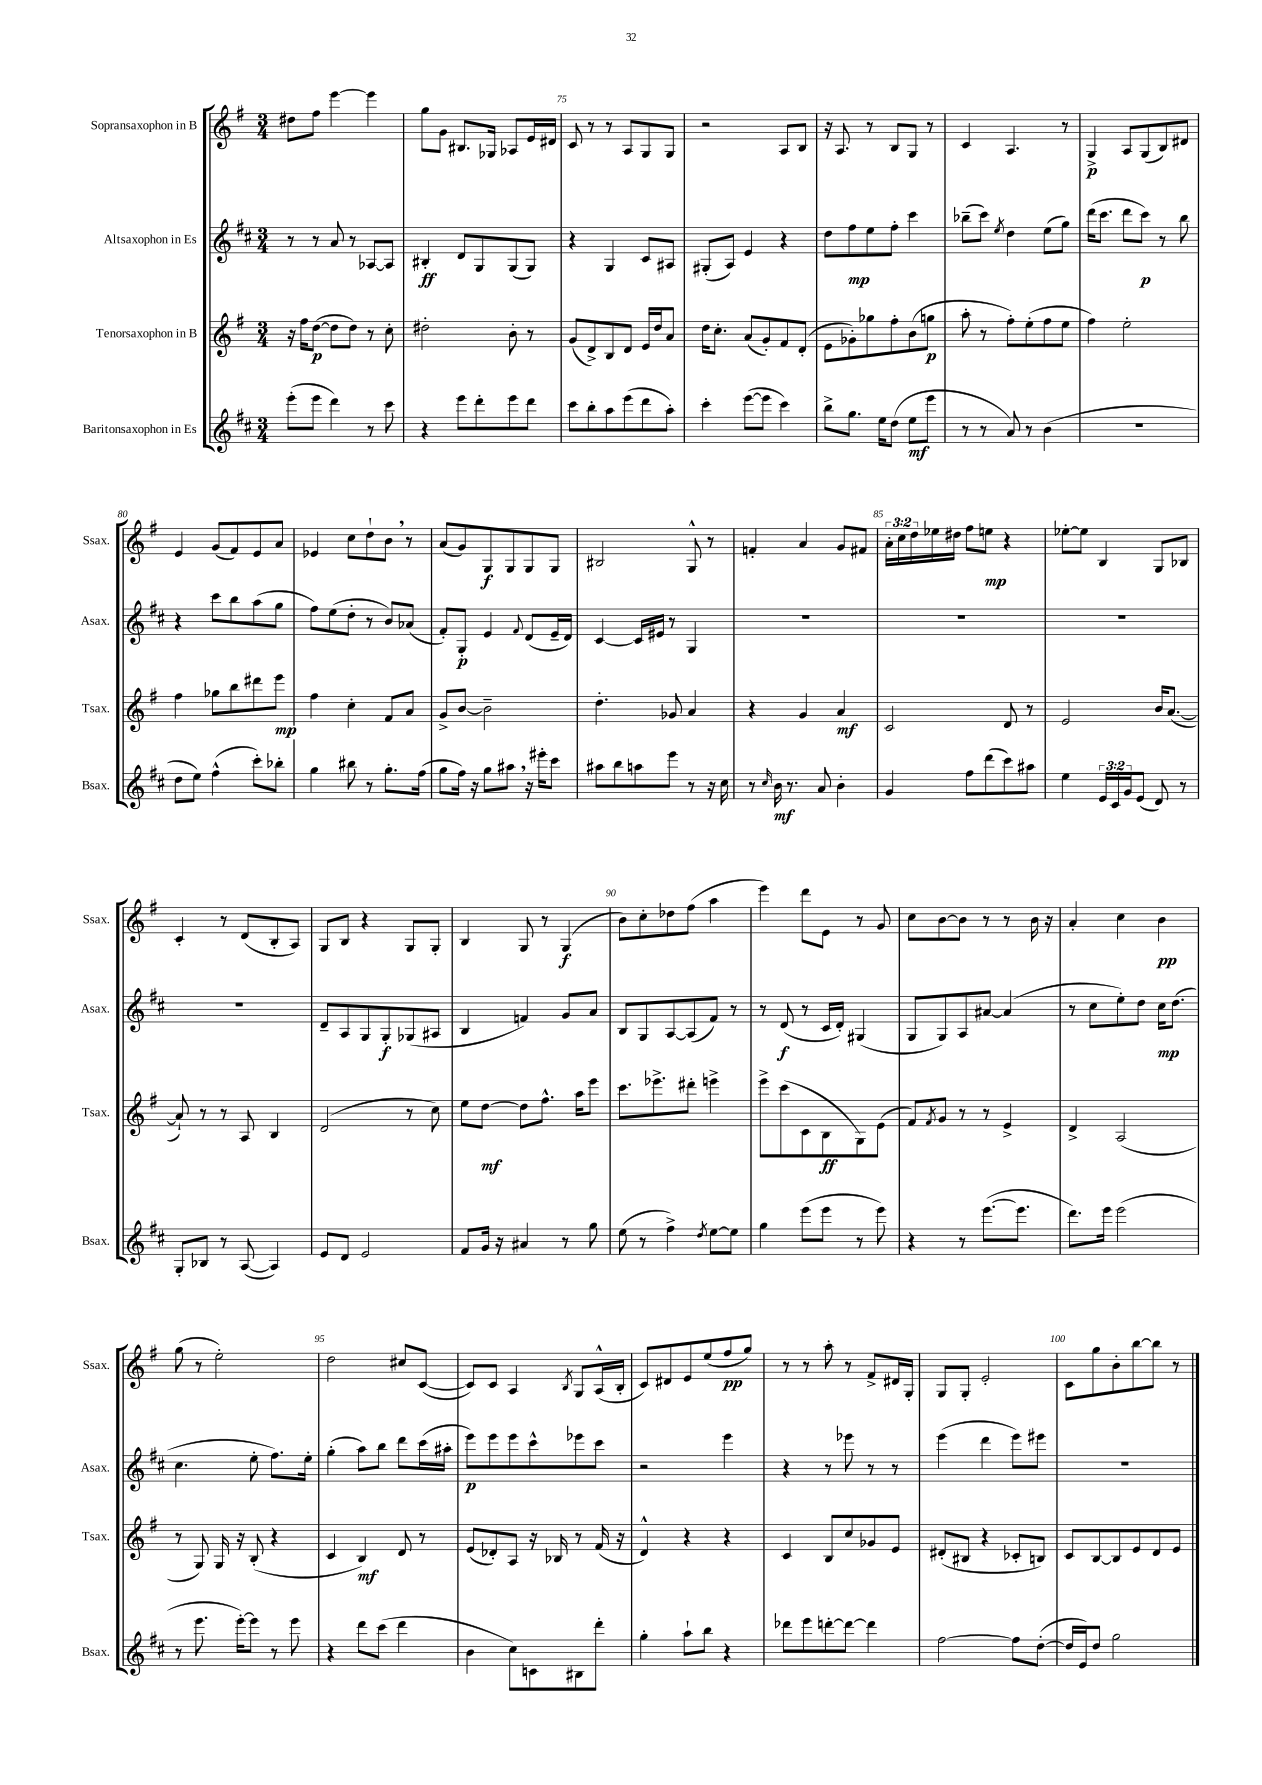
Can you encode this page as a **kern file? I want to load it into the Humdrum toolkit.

**kern	**dynam	**kern	**dynam	**kern	**dynam	**kern	**dynam
*part4	*part4	*part3	*part3	*part2	*part2	*part1	*part1
*staff4	*staff4	*staff3	*staff3	*staff2	*staff2	*staff1	*staff1
*I"Baritonsaxophon in Es	*	*I"Tenorsaxophon in B	*	*I"Altsaxophon in Es	*	*I"Sopransaxophon in B	*
*I'Bsax.	*	*I'Tsax.	*	*I'Asax.	*	*I'Ssax.	*
*clefG2	*	*clefG2	*	*clefG2	*	*clefG2	*
*k[f#c#]	*	*k[f#]	*	*k[f#c#]	*	*k[f#]	*
*M3/4	*	*M3/4	*	*M3/4	*	*M3/4	*
=73	=73	=73	=73	=73	=73	=73	=73
(8eee'\L	.	16r	.	8r	.	8dd#X\L	.
.	.	16ff#\KL	.	.	.	.	.
8eee\J	.	([8dd\J	p	8r	.	8ff#\J	.
4ddd\)	.	8dd\L]	.	8a/	.	[4eee\	.
.	.	8dd\J)	.	8r	.	.	.
8r	.	8r	.	[8A-X/L	.	4eee\]	.
8ccc#\	.	8cc'\	.	8A-/J]	.	.	.
=74	=74	=74	=74	=74	=74	=74	=74
4r	.	2dd#X'\	.	4B#X'/	ff	8gg\L	.
.	.	.	.	.	.	8g\J	.
8eee\L	.	.	.	8d/L	.	8.B#X/L	.
8ddd'\	.	.	.	8G/	.	.	.
.	.	.	.	.	.	16G-X/Jk	.
8eee\	.	8b'\	.	(8G/	.	8A-X/L	.
8ddd\J	.	8r	.	8G/J)	.	16e/L	.
.	.	.	.	.	.	16d#X/JJ	.
=75	=75	=75	=75	=75	=75	=75	=75
8ccc#\L	.	(8g/L	.	4r	.	8c/	.
8bb'\	.	8d^/)	.	.	.	8r	.
8aa\	.	8B/	.	4G/	.	8r	.
(8eee\	.	8d/J	.	.	.	8A/L	.
8ddd\	.	16e/LL	.	8c#/L	.	8G/	.
.	.	16dd/J	.	.	.	.	.
8aa'\J)	.	8a/J	.	8A#X/J	.	8G/J	.
=76	=76	=76	=76	=76	=76	=76	=76
4ccc#'\	.	16dd\KL	.	(8G#X'/L	.	2r	.
.	.	8.cc'\J	.	.	.	.	.
.	.	.	.	8A/J)	.	.	.
([8eee\L	.	(8a/L	.	4e/	.	.	.
8eee\J]	.	8g'/)	.	.	.	.	.
4ccc#\)	.	8f#/	.	4r	.	8A/L	.
.	.	(8d'/J	.	.	.	8B/J	.
=77	=77	=77	=77	=77	=77	=77	=77
8bb^\L	.	8e\L	.	8dd\L	.	16r	.
.	.	.	.	.	.	8.A/	.
8.gg\J	.	8g-X'\)	.	8ff#\	mp	.	.
.	.	8gg-X\	.	8ee\	.	8r	.
16ee\KL	.	.	.	.	.	.	.
(8dd\J	.	8ff#'\	.	8ff#'\J	.	8B/L	.
8ee\L	mf	(8b\	.	4ccc#\	.	8G/J	.
8eee\J	.	8ggn\J	p	.	.	8r	.
=78	=78	=78	=78	=78	=78	=78	=78
8r	.	8aa'\	.	(8bb-X~\L	.	4c/	.
8r	.	8r	.	8ccc#\J)	.	.	.
.	.	.	.	8qee/	.	.	.
8a/)	.	8ff#'\L)	.	4dd\	.	4.A/	.
8r	.	(8ee'\	.	.	.	.	.
(4b\	.	8ff#\	.	(8ee\L	.	.	.
.	.	8ee\J	.	8gg\J)	.	8r	.
=79	=79	=79	=79	=79	=79	=79	=79
2.r	.	4ff#\)	.	(16ddd\KL	.	4G^/	p
.	.	.	.	8.ccc#\J	.	.	.
.	.	2ee'\	.	8ddd\L	.	8A/L	.
.	.	.	.	8ccc#\J)	p	(8G/	.
.	.	.	.	8r	.	8B/)	.
.	.	.	.	8bb\	.	8d#X/J	.
!!LO:LB:g=z
=80	=80	=80	=80	=80	=80	=80	=80
8dd\L	.	4ff#\	.	4r	.	4e/	.
8ee\J)	.	.	.	.	.	.	.
(4ff#^^\	.	8gg-X\L	.	8ccc#\L	.	(8g/L	.
.	.	8bb\	.	8bb\	.	8f#/)	.
8ccc#'\L)	.	8ddd#X\	.	(8aa\	.	8e/	.
8bb-X'\J	.	8eee\J	mp	8gg\J	.	8a/J	.
=81	=81	=81	=81	=81	=81	=81	=81
4gg\	.	4ff#\	.	8ff#\L)	.	4e-X/	.
.	.	.	.	(8ee\	.	.	.
8bb#X\	.	4cc'\	.	8dd'\J	.	8cc\L	.
8r	.	.	.	8r	.	8dd`\	.
8.gg'\L	.	8f#/L	.	8b/L)	.	8b,\J	.
.	.	8a/J	.	(8a-X/J	.	8r	.
(16ff#\Jk	.	.	.	.	.	.	.
=82	=82	=82	=82	=82	=82	=82	=82
8gg\L	.	8g^/L	.	8f#'/L)	.	(8a/L	.
16ff#\Jk)	.	[8b/J	.	8G'/J	p	8g/)	.
16r	.	.	.	.	.	.	.
8gg\L	.	2b~\]	.	4e/	.	8G/	f
8aa#X,\J	.	.	.	.	.	8G/	.
.	.	.	.	8qqf#/	.	.	.
16r	.	.	.	(8d/L	.	8G/	.
16eee#X'\KL	.	.	.	.	.	.	.
8ccc#\J	.	.	.	16e~/L	.	8G/J	.
.	.	.	.	16d/JJ)	.	.	.
=83	=83	=83	=83	=83	=83	=83	=83
8aa#X\L	.	4.dd'\	.	[4c#/	.	2B#X/	.
8bb\	.	.	.	.	.	.	.
8aan\	.	.	.	16c#/LL]	.	.	.
.	.	.	.	16e#X/JJ	.	.	.
8eee\J	.	8g-X/	.	8r	.	.	.
8r	.	4a/	.	4G/	.	8G^^/	.
16r	.	.	.	.	.	8r	.
16cc#\	.	.	.	.	.	.	.
=84	=84	=84	=84	=84	=84	=84	=84
8r	.	4r	.	2.r	.	4fn'/	.
16qqcc#/	.	.	.	.	.	.	.
16b\	mf	.	.	.	.	.	.
8.r	.	.	.	.	.	.	.
.	.	4g/	.	.	.	4a/	.
8a/	.	.	.	.	.	.	.
4b'\	.	4a/	mf	.	.	8g/L	.
.	.	.	.	.	.	8f#X/J	.
=85	=85	=85	=85	=85	=85	=85	=85
4g/	.	2c/	.	2.r	.	24a'\LL	.
.	.	.	.	.	.	24cc\	.
.	.	.	.	.	.	24dd\	.
.	.	.	.	.	.	16ee-X\	.
.	.	.	.	.	.	16dd#X\JJ	.
8ff#\L	.	.	.	.	.	8ff#\L	.
(8ddd\	.	.	.	.	.	8een\J	mp
8ccc#\)	.	8d/	.	.	.	4r	.
8aa#X\J	.	8r	.	.	.	.	.
=86	=86	=86	=86	=86	=86	=86	=86
4ee\	.	2e/	.	2.r	.	[8ee-X'\L	.
.	.	.	.	.	.	8ee-\J]	.
24e/LL	.	.	.	.	.	4B/	.
24c#/	.	.	.	.	.	.	.
24g/J	.	.	.	.	.	.	.
(8e/J	.	.	.	.	.	.	.
8d/)	.	16b/KL	.	.	.	8G/L	.
.	.	([8.a/J	.	.	.	.	.
8r	.	.	.	.	.	8B-X/J	.
!!LO:LB:g=z
=87	=87	=87	=87	=87	=87	=87	=87
8G'/L	.	8a`/])	.	2.r	.	4c'/	.
8B-X/J	.	8r	.	.	.	.	.
8r	.	8r	.	.	.	8r	.
([8A/	.	8A/	.	.	.	(8d/L	.
4A/])	.	4B/	.	.	.	8B'/	.
.	.	.	.	.	.	8A/J)	.
=88	=88	=88	=88	=88	=88	=88	=88
8e/L	.	(2d/	.	8d~/L	.	8G/L	.
8d/J	.	.	.	8A/	.	8B/J	.
2e/	.	.	.	8G/	.	4r	.
.	.	.	.	8G'/	f	.	.
.	.	8r	.	(8G-X/	.	8G/L	.
.	.	8cc\)	.	8A#X/J	.	8G'/J	.
=89	=89	=89	=89	=89	=89	=89	=89
8f#/L	.	8ee\L	.	4B/	.	4B/	.
16g/Jk	.	[8dd\J	mf	.	.	.	.
16r	.	.	.	.	.	.	.
4a#X/	.	8dd\L]	.	4fn/)	.	8G/	.
.	.	8.ff#^^\J	.	.	.	8r	.
8r	.	.	.	8g/L	.	(4G/	f
.	.	16aa\KL	.	.	.	.	.
8gg\	.	8eee\J	.	8a/J	.	.	.
=90	=90	=90	=90	=90	=90	=90	=90
(8ee\	.	8.ccc\L	.	8B/L	.	8b\L)	.
8r	.	.	.	8G/	.	8cc'\	.
.	.	8.eee-X^\	.	.	.	.	.
4ff#^\)	.	.	.	[8A/	.	8dd-X\	.
.	.	8ddd#X'\J	.	(8A/]	.	(8ff#\J	.
8qdd/	.	.	.	.	.	.	.
[8ee\L	.	4eeen^\	.	8f#/J)	.	4aa\	.
8ee\J]	.	.	.	8r	.	.	.
=91	=91	=91	=91	=91	=91	=91	=91
4gg\	.	8eee^\L	.	8r	.	4eee\)	.
.	.	(8ccc\	.	(8d/	f	.	.
(8eee\L	.	8c\	.	8r	.	8ddd\L	.
8eee\J	.	8B\	ff	16c#/LL	.	8e\J	.
.	.	.	.	16d'/JJ)	.	.	.
8r	.	8G\)	.	(4G#X/	.	8r	.
8eee\)	.	(8e\J	.	.	.	8g/	.
=92	=92	=92	=92	=92	=92	=92	=92
4r	.	8f#/L)	.	8G/L	.	8cc\L	.
.	.	8qf#/	.	.	.	.	.
.	.	8g/J	.	8G/)	.	[8b\	.
8r	.	8r	.	8A/	.	8b\J]	.
([8.eee\L	.	8r	.	[8a#X/J	.	8r	.
.	.	4e^/	.	(4a#/]	.	8r	.
8.eee\J]	.	.	.	.	.	.	.
.	.	.	.	.	.	16b\	.
.	.	.	.	.	.	16r	.
=93	=93	=93	=93	=93	=93	=93	=93
8.ddd\L)	.	4d^/	.	8r	.	4a'/	.
.	.	.	.	8cc#\L	.	.	.
16eee\Jk	.	.	.	.	.	.	.
(2eee\	.	(2A/	.	8ee'\)	.	4cc\	.
.	.	.	.	8dd\J	.	.	.
.	.	.	.	16cc#\KL	mp	4b\	pp
.	.	.	.	(8.dd\J	.	.	.
!!LO:LB:g=z
=94	=94	=94	=94	=94	=94	=94	=94
8r	.	8r	.	4.cc#\	.	(8gg\	.
8.eee\	.	8G/)	.	.	.	8r	.
.	.	16G/	.	.	.	2ee'\)	.
[16eee'\KL)	.	16r	.	.	.	.	.
8eee\J]	.	(8B'/	.	8ee'\	.	.	.
8r	.	4r	.	8.ff#\L)	.	.	.
8eee\	.	.	.	.	.	.	.
.	.	.	.	16ee'\Jk	.	.	.
=95	=95	=95	=95	=95	=95	=95	=95
4r	.	4c/	.	(4gg'\	.	2dd\	.
8ddd\L	.	4B/)	mf	8aa\L)	.	.	.
(8ccc#\J	.	.	.	8bb\J	.	.	.
4ddd\	.	8d/	.	8ddd\L	.	8cc#X/L	.
.	.	8r	.	(16ccc#\L	.	([8c/J	.
.	.	.	.	16aa#X'\JJ	.	.	.
=96	=96	=96	=96	=96	=96	=96	=96
4b\	.	(8e/L	.	8eee\L)	p	8c/L])	.
.	.	8d-X'/)	.	8eee\	.	8c/J	.
8cc#\L)	.	8A/J	.	8eee\	.	4A/	.
8cn\	.	16r	.	8ccc#^^\	.	.	.
.	.	16B-X/	.	.	.	.	.
.	.	.	.	.	.	8qB/	.
8B#X\	.	8r	.	8eee-X\	.	8G/L	.
8ddd'\J	.	(16f#/	.	8ccc#\J	.	(16A^^/L	.
.	.	16r	.	.	.	16B'/JJ	.
=97	=97	=97	=97	=97	=97	=97	=97
4gg'\	.	4d^^/)	.	2r	.	8c/L)	.
.	.	.	.	.	.	8d#X/	.
8aa`\L	.	4r	.	.	.	8e/	.
8bb\J	.	.	.	.	.	(8ee/	.
4r	.	4r	.	4eee\	.	8ff#/	pp
.	.	.	.	.	.	8gg/J)	.
=98	=98	=98	=98	=98	=98	=98	=98
8ddd-X\L	.	4c/	.	4r	.	8r	.
8eee\	.	.	.	.	.	8r	.
[8dddn'\	.	8B/L	.	8r	.	8aa'\	.
8ddd\J_	.	8cc/	.	8eee-X\	.	8r	.
4ddd\]	.	8g-X/	.	8r	.	8f#^/L	.
.	.	8e/J	.	8r	.	16d#X/L	.
.	.	.	.	.	.	16G'/JJ	.
=99	=99	=99	=99	=99	=99	=99	=99
[2ff#\	.	(8d#X'/L	.	(4eee\	.	8G/L	.
.	.	8B#X/J	.	.	.	8G'/J	.
.	.	4r	.	4ddd\	.	2e'/	.
8ff#\L]	.	8c-X'/L	.	8eee\L)	.	.	.
([8dd'\J	.	8Bn/J)	.	8eee#X\J	.	.	.
=100	=100	=100	=100	=100	=100	=100	=100
16dd/LL]	.	8c/L	.	2.r	.	8c\L	.
16e/J)	.	.	.	.	.	.	.
8dd/J	.	[8B/	.	.	.	8gg\	.
2gg\	.	8B/]	.	.	.	8b'\	.
.	.	8e/	.	.	.	[8bb\	.
.	.	8d/	.	.	.	8bb\J]	.
.	.	8e/J	.	.	.	8r	.
==	==	==	==	==	==	==	==
*-	*-	*-	*-	*-	*-	*-	*-
